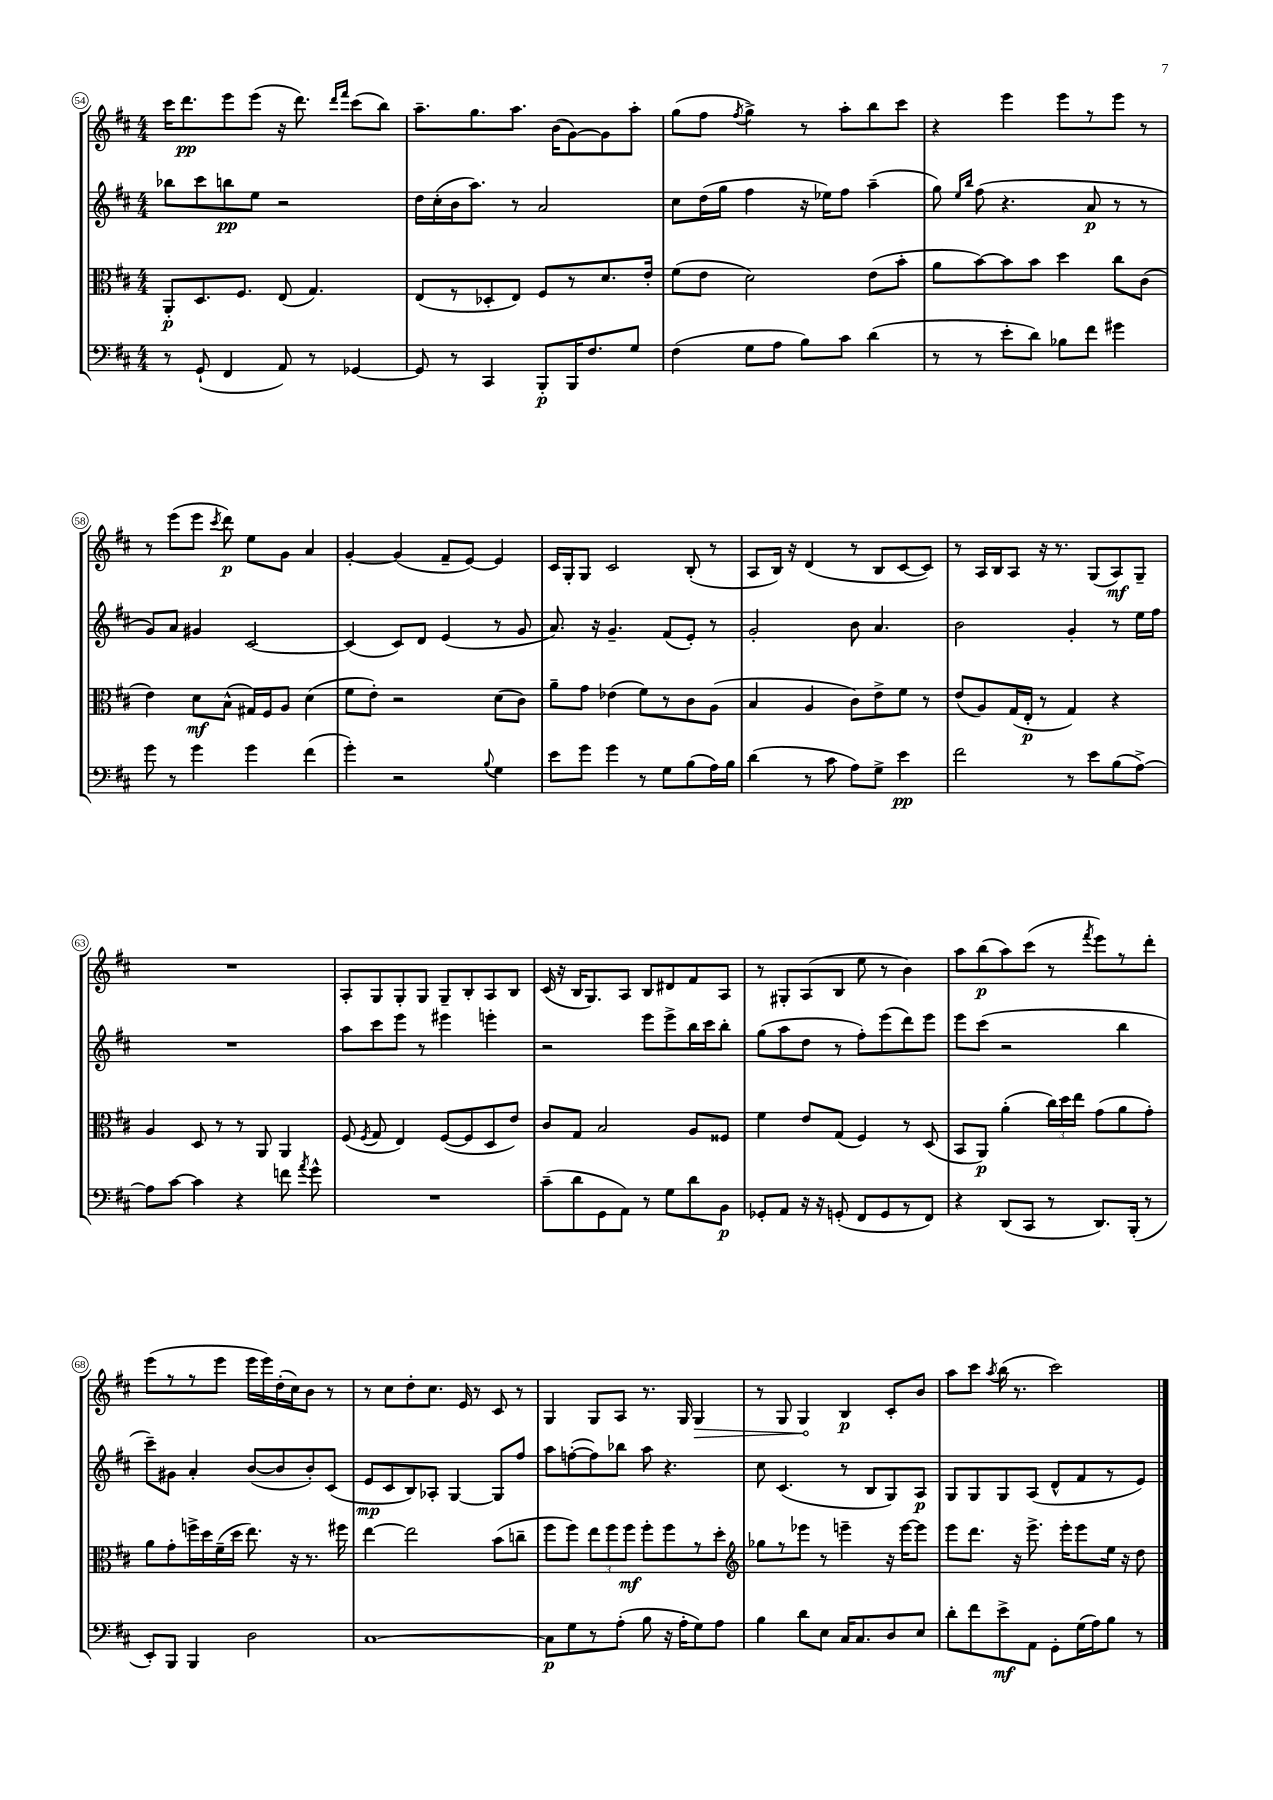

**kern	**kern	**kern	**kern
*staff4	*staff3	*staff2	*staff1
*clefF4	*clefC3	*clefG2	*clefG2
*k[f#c#]	*k[f#c#]	*k[f#c#]	*k[f#c#]
*M4/4	*M4/4	*M4/4	*M4/4
8r	8AA'	8bb-	16ccc#
.	.	.	8.ddd
(8GG`	8.D	8ccc#	.
4FF#	.	8bb	8eee
.	8.F#	.	.
.	.	8ee	(8eee
8AA)	(8E	2r	16r
.	.	.	8.ddd)
8r	4.G)	.	.
.	.	.	16qqddd
.	.	.	16qqfff#
[4GG-	.	.	(8ccc#
.	.	.	8bb)
=	=	=	=
8GG-]	(8E	16dd	8.aa~
.	.	(16cc#'	.
8r	8r	16b	.
.	.	8.aa)	8.gg
4CC#	8D-'	.	.
.	8E)	8r	8.aa
8BBB'	8F#	2a	.
.	.	.	(16b
16BBB	8r	.	[8g)
8.F#	.	.	.
.	8.d	.	8g]
8G	.	.	8aa'
.	16e'	.	.
=	=	=	=
(4F#	(8f#	8cc#	(8gg
.	8e	(16dd	8ff#
.	.	16gg	.
.	.	.	8qff#
8G	2d)	4ff#	4gg^)
8A	.	.	.
8B)	.	16r	8r
.	.	16ee-)	.
8c#	.	8ff#	8aa'
(4d	(8e	(4aa~	8bb
.	8b'	.	8ccc#
=	=	=	=
8r	8a	8gg)	4r
.	.	16qqee	.
.	.	16qqbb	.
8r	[8b)	(8ff#	.
8e'	8b]	4.r	4eee
8d)	8b	.	.
8B-	4dd	.	8eee
8f#	.	8a	8r
4g#	8cc#	8r	8eee
.	(8c#	8r	8r
=	=	=	=
8g	4e)	8g)	8r
8r	.	8a	(8eee
4g	8d	4g#	8eee
.	.	.	8qccc#
.	(8B^^	.	8ddd)
4g	16G#)	[2c#	8ee
.	16F#	.	.
.	8A	.	8g
(4f#	(4d	.	4a
=	=	=	=
4g')	8f#	(4c#]	[4g'
.	8e')	.	.
2r	2r	8c#)	(4g]
.	.	8d	.
.	.	(4e	8f#~
.	.	.	[8e)
8qqB	.	.	.
4G	(8d	8r	4e]
.	8c#)	8g	.
=	=	=	=
8e	8a~	8.a)	16c#
.	.	.	16G'
8g	8g	.	8G
.	.	16r	.
4g	(4e-	4.g~	2c#
8r	8f#)	.	.
8G	8r	(8f#	.
(8B	8c#	8e')	(8B'
16A)	(8A	8r	8r
16B	.	.	.
=	=	=	=
(4d	4B	2g'	8A
.	.	.	16B)
.	.	.	16r
8r	4A	.	(4d
8c#	.	.	.
8A)	8c#)	8b	8r
8G^	8e^	4.a	8B
4e	8f#	.	[8c#
.	8r	.	8c#])
=	=	=	=
2f#	(8e	2b	8r
.	8A)	.	16A
.	.	.	16B
.	(16G	.	8A
.	16E'	.	.
.	8r	.	16r
.	.	.	8.r
8r	4G)	4g'	.
8e	.	.	(8G
(8B	4r	8r	8A)
[8A^)	.	16ee	8G~
.	.	16ff#	.
=	=	=	=
8A]	4A	1r	1r
[8c#	.	.	.
4c#]	8D	.	.
.	8r	.	.
4r	8r	.	.
.	8AA	.	.
8f	4AA	.	.
8qa	.	.	.
8g^^	.	.	.
=	=	=	=
1r	(8F#	8aa	8A'
.	8qF#	.	.
.	8G	8ccc#	8G
.	4E)	8eee	8G'
.	.	8r	8G
.	([8F#	4eee#	8G~
.	8F#]	.	8B'
.	8D	4eee'	8A
.	8e)	.	8B
=	=	=	=
(8c#~	8c#	2r	(16c#
.	.	.	16r
8d	8G	.	16B
.	.	.	8.G)
8GG	2B	.	.
8AA)	.	.	8A
8r	.	8eee	8B
8G	.	8eee^	8d#
8d	8A	16bb	8f#
.	.	16ccc#	.
8BB	8F##	8bb'	8A
=	=	=	=
8GG-'	4f#	(8gg	8r
8AA	.	8aa	8G#'
16r	8e	8dd	(8A
16r	.	.	.
(8GG'	(8G	8r	8B
8FF#	4F#)	8ff#')	8ee
8GG	.	(8eee	8r
8r	8r	8ddd)	4b)
8FF#)	(8D	8eee	.
=	=	=	=
4r	8BB	8eee	8aa
.	8AA)	(8ccc#	(8bb
(8DD	(4a'	2r	8aa)
8CC#	.	.	(8ccc#
8r	24cc#)	.	8r
.	24dd	.	.
.	24ee	.	.
.	.	.	8qfff#
8.DD)	(8g	.	8eee)
.	8a	4bb	8r
(16BBB'	.	.	.
8r	8g')	.	8ddd'
=	=	=	=
8EE')	8a	8ccc#~)	(8eee
8BBB	8g'	8g#	8r
4BBB	16ff^	4a'	8r
.	16dd	.	.
.	(16f#~	.	8eee
.	16dd	.	.
2D	8.ee)	([8b	16eee
.	.	.	16eee)
.	.	8b]	(16dd'
.	16r	.	16cc#)
.	8.r	8b')	8b
.	.	(8c#	8r
.	16ff#	.	.
=	=	=	=
[1C#	[4ee	8e	8r
.	.	8c#	8cc#
.	2ee]	8B)	8dd'
.	.	8A-'	8.cc#
.	.	[4G	.
.	.	.	16e
.	.	.	8r
.	(8b	8G]	8c#
.	8cc~	8ff#	8r
=	=	=	=
8C#]	8ff#	8aa	4G
8G	8ff#)	([8ff'	.
8r	12ee	8ff])	8G
.	12ff#	.	.
(8A'	.	8bb-	8A
.	12ff#	.	.
8B	8ff#'	8aa	8.r
16r	8ff#	4.r	.
16A'	.	.	16G
8G)	8r	.	4G
8A	8dd'	.	.
=	=	=	=
*	*clefG2	*	*
4B	8gg-	8cc#	8r
.	8r	(4.c#	8G
8d	8eee-	.	4G
8E	8r	.	.
16C#	4eee~	8r	4B
8.C#	.	.	.
.	.	8B	.
8D	16r	8G)	8c#'
.	[16eee	.	.
8E	8eee]	8A	8b
=	=	=	=
8d'	8eee	8G	8aa
8f#	8.ddd	8G	8ccc#
.	.	.	8qaa
8e^	.	8G	(16bb
.	16r	.	8.r
8AA	8.eee^	(8A	.
8GG'	.	8d^^	2ccc#)
.	16eee'	.	.
(16G	8eee	8f#	.
16A)	.	.	.
8B	16ee	8r	.
.	16r	.	.
8r	8dd	8e)	.
==	==	==	==
*-	*-	*-	*-
